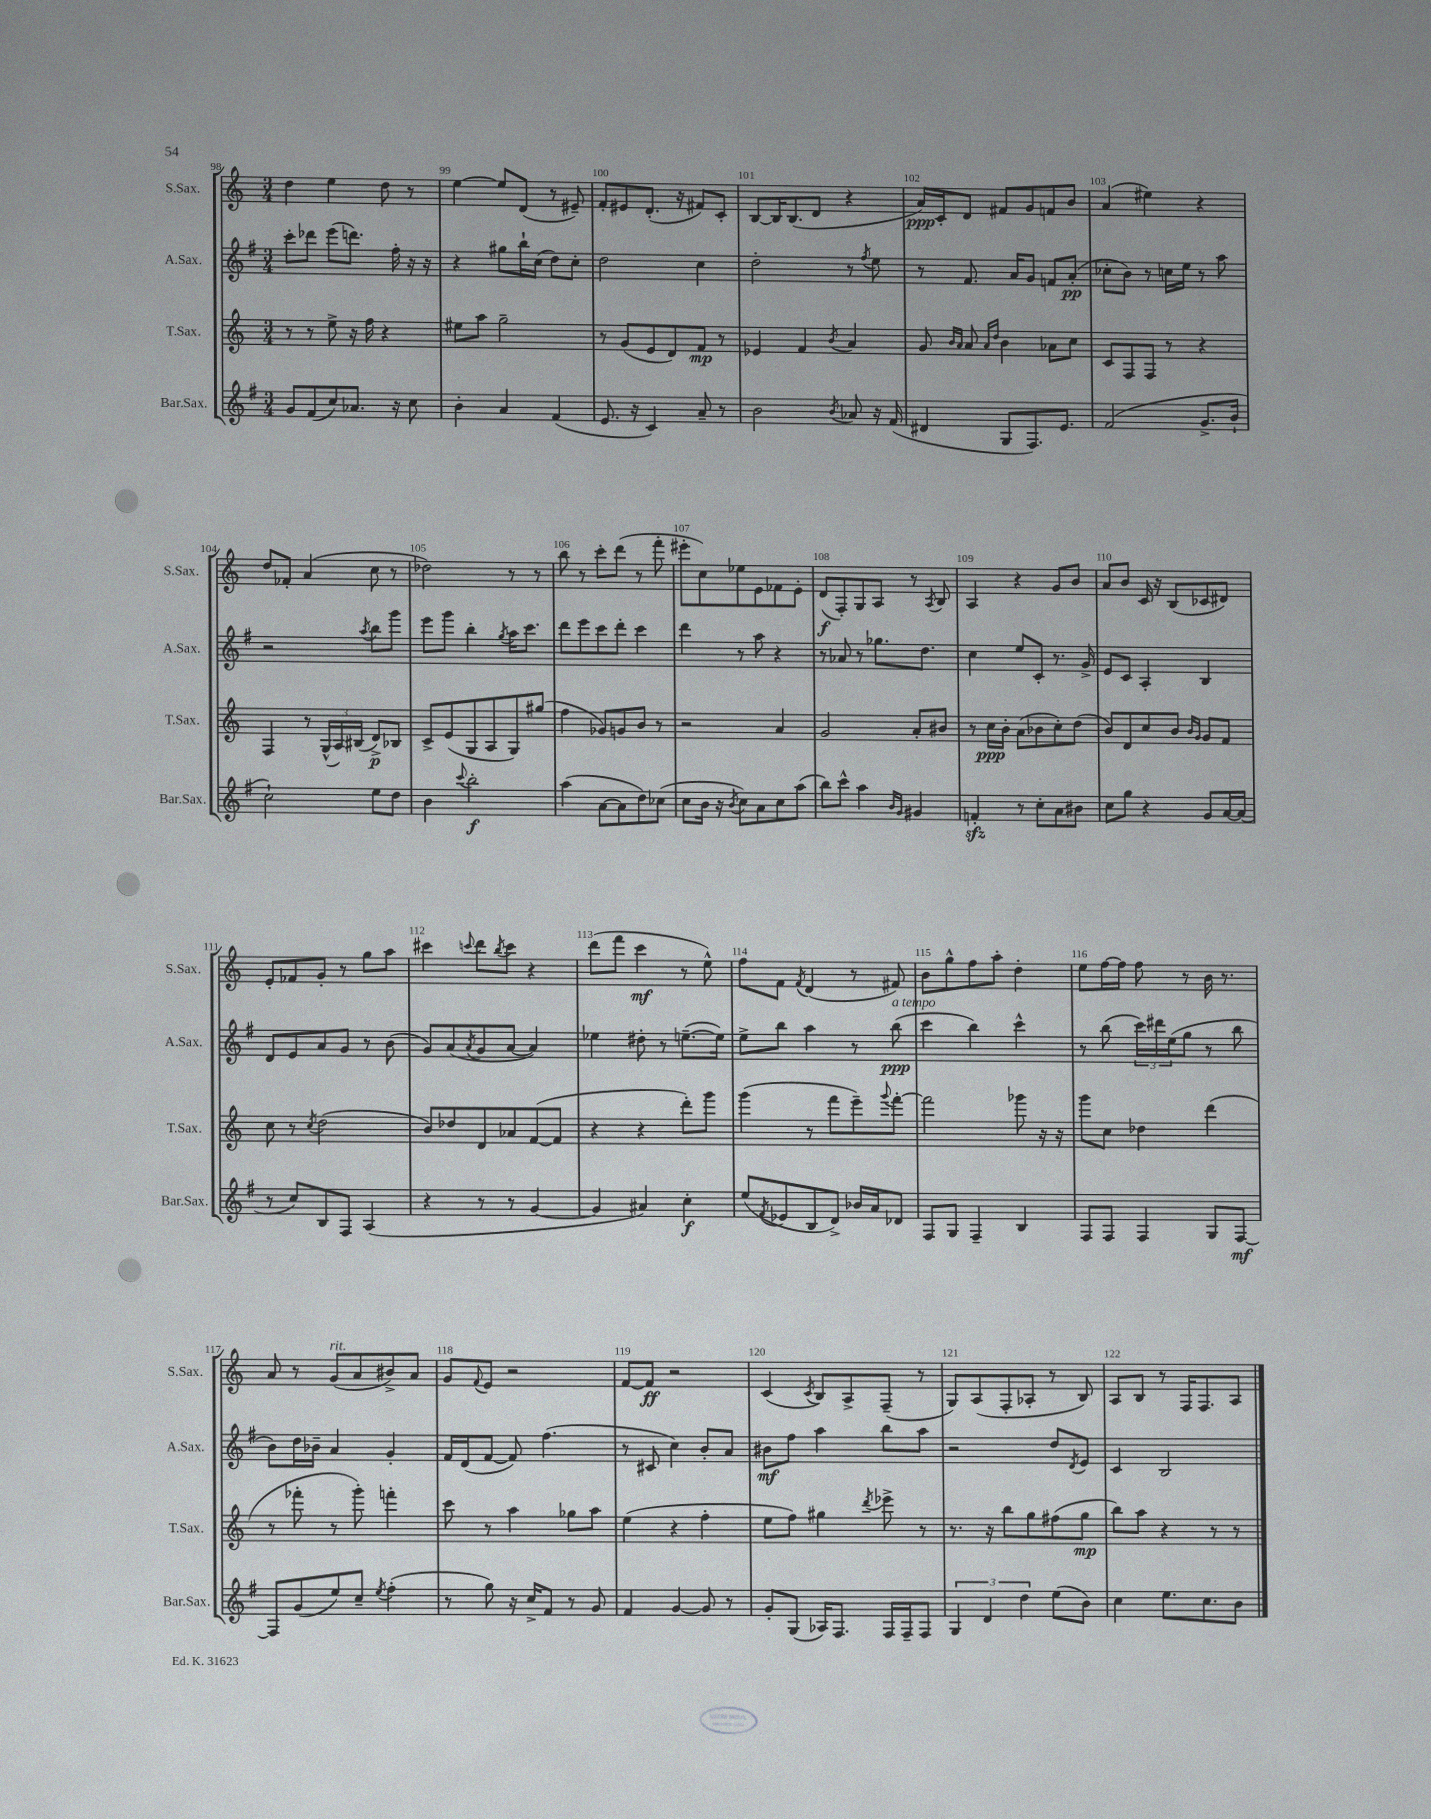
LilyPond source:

<<
\new StaffGroup <<
\new Staff = "s0" \with { instrumentName = "S.Sax." shortInstrumentName = "S.Sax." } {
    \clef treble \key c \major \numericTimeSignature \time 3/4
    d''4 e''4 d''8 r8 |
    e''4~ e''8 d'8( r8 eis'8--) |
    f'8-. eis'8 d'8.-.( r16 fis'8) c'8-. |
    b8~ b16 b8.( d'8 r4 |
    a'16\ppp) c'16-. d'8 fis'8 g'8 f'8 b'8 |
    a'4( eis''4) r4 |
    d''8 fes'8-. a'4( c''8 r8 |
    des''2) r8 r8 |
    b''8 r8 c'''8-. d'''8( r8 f'''8-. |
    eis'''8-. c''8) ees''8 e'8 fes'8 e'8-. |
    d'8\f( f8-.) g8 a8 r8 \acciaccatura { a8 } b8 |
    a4 r4 g'8 b'8 |
    a'8 b'8 c'16 r16 b8( ces'8 dis'8) |
    e'8-. fes'8 g'8-. r8 g''8 a''8 |
    cis'''4 \appoggiatura { c'''8 } d'''8 \acciaccatura { b''8 } c'''8 r4 |
    d'''8( f'''8 c'''4\mf r8 e''8-^) |
    f''8 f'8 \acciaccatura { f'8 } d'4( r8 fis'8) |
    b'8 g''8-^ f''8 a''8-. d''4-. |
    e''8 f''16~ f''16 f''8 r8 b'16 r8. |
    a'8 r8 g'8^\markup { \italic "rit." }( a'8 bis'8->) a'8 |
    g'8 \appoggiatura { f'8 } e'8 r2 |
    f'8~ f'8\ff r2 |
    c'4( \acciaccatura { c'8 } b8) a8-> f8--( r8 |
    g8) a8( f8-. aes8-. r8 b8) |
    a8 b8 r8 f16 f8. a8 \bar "|." |
}
\new Staff = "s1" \with { instrumentName = "A.Sax." shortInstrumentName = "A.Sax." } {
    \clef treble \key g \major \numericTimeSignature \time 3/4
    c'''8-. des'''8 e'''8( d'''8.) fis''16-. r16 r16 |
    r4 gis''8 b''16-! c''16( d''8) c''8-. |
    d''2 c''4 |
    d''2-. r8 \acciaccatura { fis''8 } e''8 |
    r8 fis'8. a'16 g'8 f'8 a'8-.\pp( |
    ces''8-. b'8) r8 c''16 e''16 r8 a''8 |
    r2 \acciaccatura { a''8 } b''8 g'''8 |
    e'''8 g'''8 b''4-. \acciaccatura { g''8 } a''16 c'''8. |
    d'''8 e'''8 c'''8 d'''8-. c'''4 |
    d'''4 r8 a''8 r4 |
    r8 aes'8 r8 ges''8. d''8. |
    c''4 e''8 c'8-. r8. g'16-> |
    e'8 c'8 a4-. b4 |
    d'8 e'8 a'8 g'8 r8 b'8( |
    g'8) a'8( \acciaccatura { a'8 } g'8 a'8~ a'4) |
    ees''4 dis''8-. r8 e''8.~--( e''16) |
    e''8-> b''8 a''4 r8 b''8\ppp^\markup { \italic "a tempo" }( |
    c'''4 b''4) c'''4-^ |
    r8 b''8( \tuplet 3/2 { c'''16) dis'''16 e''16( } g''8 r8 b''8 |
    b'8) d''16 bes'16-- a'4 g'4-. |
    fis'16 d'16( fis'8~ fis'8) fis''4.( |
    r8 cis'8 c''4) b'8-. a'8 |
    bis'8\mf fis''8 a''4 b''8 a''8 |
    r2 d''8 \acciaccatura { d'8 } e'8 |
    c'4 b2 \bar "|." |
}
\new Staff = "s2" \with { instrumentName = "T.Sax." shortInstrumentName = "T.Sax." } {
    \clef treble \key c \major \numericTimeSignature \time 3/4
    r8 r8 e''8-> r16 f''16 r4 |
    eis''8 a''8 g''2-- |
    r8 g'8( e'8 d'8) f'8\mp r8 |
    ees'4 f'4 \acciaccatura { b'8 } a'4 |
    g'8 \grace { b'16 a'16 } a'8 \grace { a'16 d''16 } b'4 aes'8 c''8 |
    c'8 f8 f8 r8 r4 |
    f4 r8 \tuplet 3/2 { g16-^( a16) bis16( } d'8->\p) bes8 |
    c'8-> e'8( g8 a8 g8) gis''8( |
    f''4 ges'8) g'8 b'8 r8 |
    r2 a'4 |
    g'2 a'8-. bis'8 |
    r8 c''16\ppp b'16-. a'8( bes'8 c''8-.) d''8( |
    b'8) d'8 c''8 b'8 \grace { b'16 g'16 } g'8 f'8 |
    c''8 r8 \acciaccatura { c''8 } d''2( |
    b'8) des''8 d'8 aes'8 f'8~( f'8 |
    r4 r4 d'''8-.) g'''8 |
    g'''4( r8 f'''8 e'''8--) \appoggiatura { g'''8 } f'''8~-. |
    f'''2 ges'''8 r16 r16 |
    g'''8 c''8 des''4 d'''4( |
    r8 fes'''8-. r8 g'''8-.) f'''4-. |
    c'''8 r8 a''4 ges''8 a''8 |
    e''4( r4 f''4-. |
    e''8 f''8) gis''4 \acciaccatura { d'''8 } ees'''8-> r8 |
    r8. r16 b''8 g''8 fis''8( g''8\mp |
    b''8) a''8 r4 r8 r8 \bar "|." |
}
\new Staff = "s3" \with { instrumentName = "Bar.Sax." shortInstrumentName = "Bar.Sax." } {
    \clef treble \key g \major \numericTimeSignature \time 3/4
    g'8 fis'8( c''8) aes'8. r16 c''8 |
    b'4-. a'4 fis'4( |
    e'8. r16 c'4) a'8-- r8 |
    b'2 \acciaccatura { b'8 } aes'8 r16 fis'16( |
    dis'4 g8 fis8.) e'8. |
    fis'2( g'8.-> b'16-! |
    c''2-!) e''8 d''8 |
    b'4 \appoggiatura { c'''8 } b''2-.\f |
    a''4( a'8~ a'8 d''8) ces''8( |
    c''8 b'16 r16 \acciaccatura { b'8 } c''8) a'8 c''8 a''8( |
    b''8) c'''8-^ a''4 \grace { b'16 g'16 } gis'4 |
    f'4-.\sfz r8 c''8-. a'8 bis'8 |
    c''8 g''8 r4 g'8 a'16~ a'16( |
    r8 c''8) b8 fis8 a4( |
    r4 r8 r8 g'4~ |
    g'4 ais'4) c''4-.\f |
    e''8( \acciaccatura { fis'8 } ees'8 b8 d'8->) bes'16 a'16 des'8 |
    fis8 g8 fis4-- b4 |
    fis8 fis8 fis4 g8 fis8~\mf |
    fis8 g'8( e''8) c''8-- \acciaccatura { e''8 } fis''4-.( |
    r8 g''8) r16 c''16-> fis'8 r8 g'8 |
    fis'4 g'4~ g'8 r8 |
    g'8-. g8( aes16) fis8. fis16 fis16-- fis8 |
    \tuplet 3/2 { g4 d'4 d''4 } e''8( b'8) |
    c''4 e''8. c''8. b'8 \bar "|." |
}
>>
>>
\layout { \context { \Score currentBarNumber = #98 \override BarNumber.break-visibility = ##(#f #t #t) barNumberVisibility = #all-bar-numbers-visible } }
